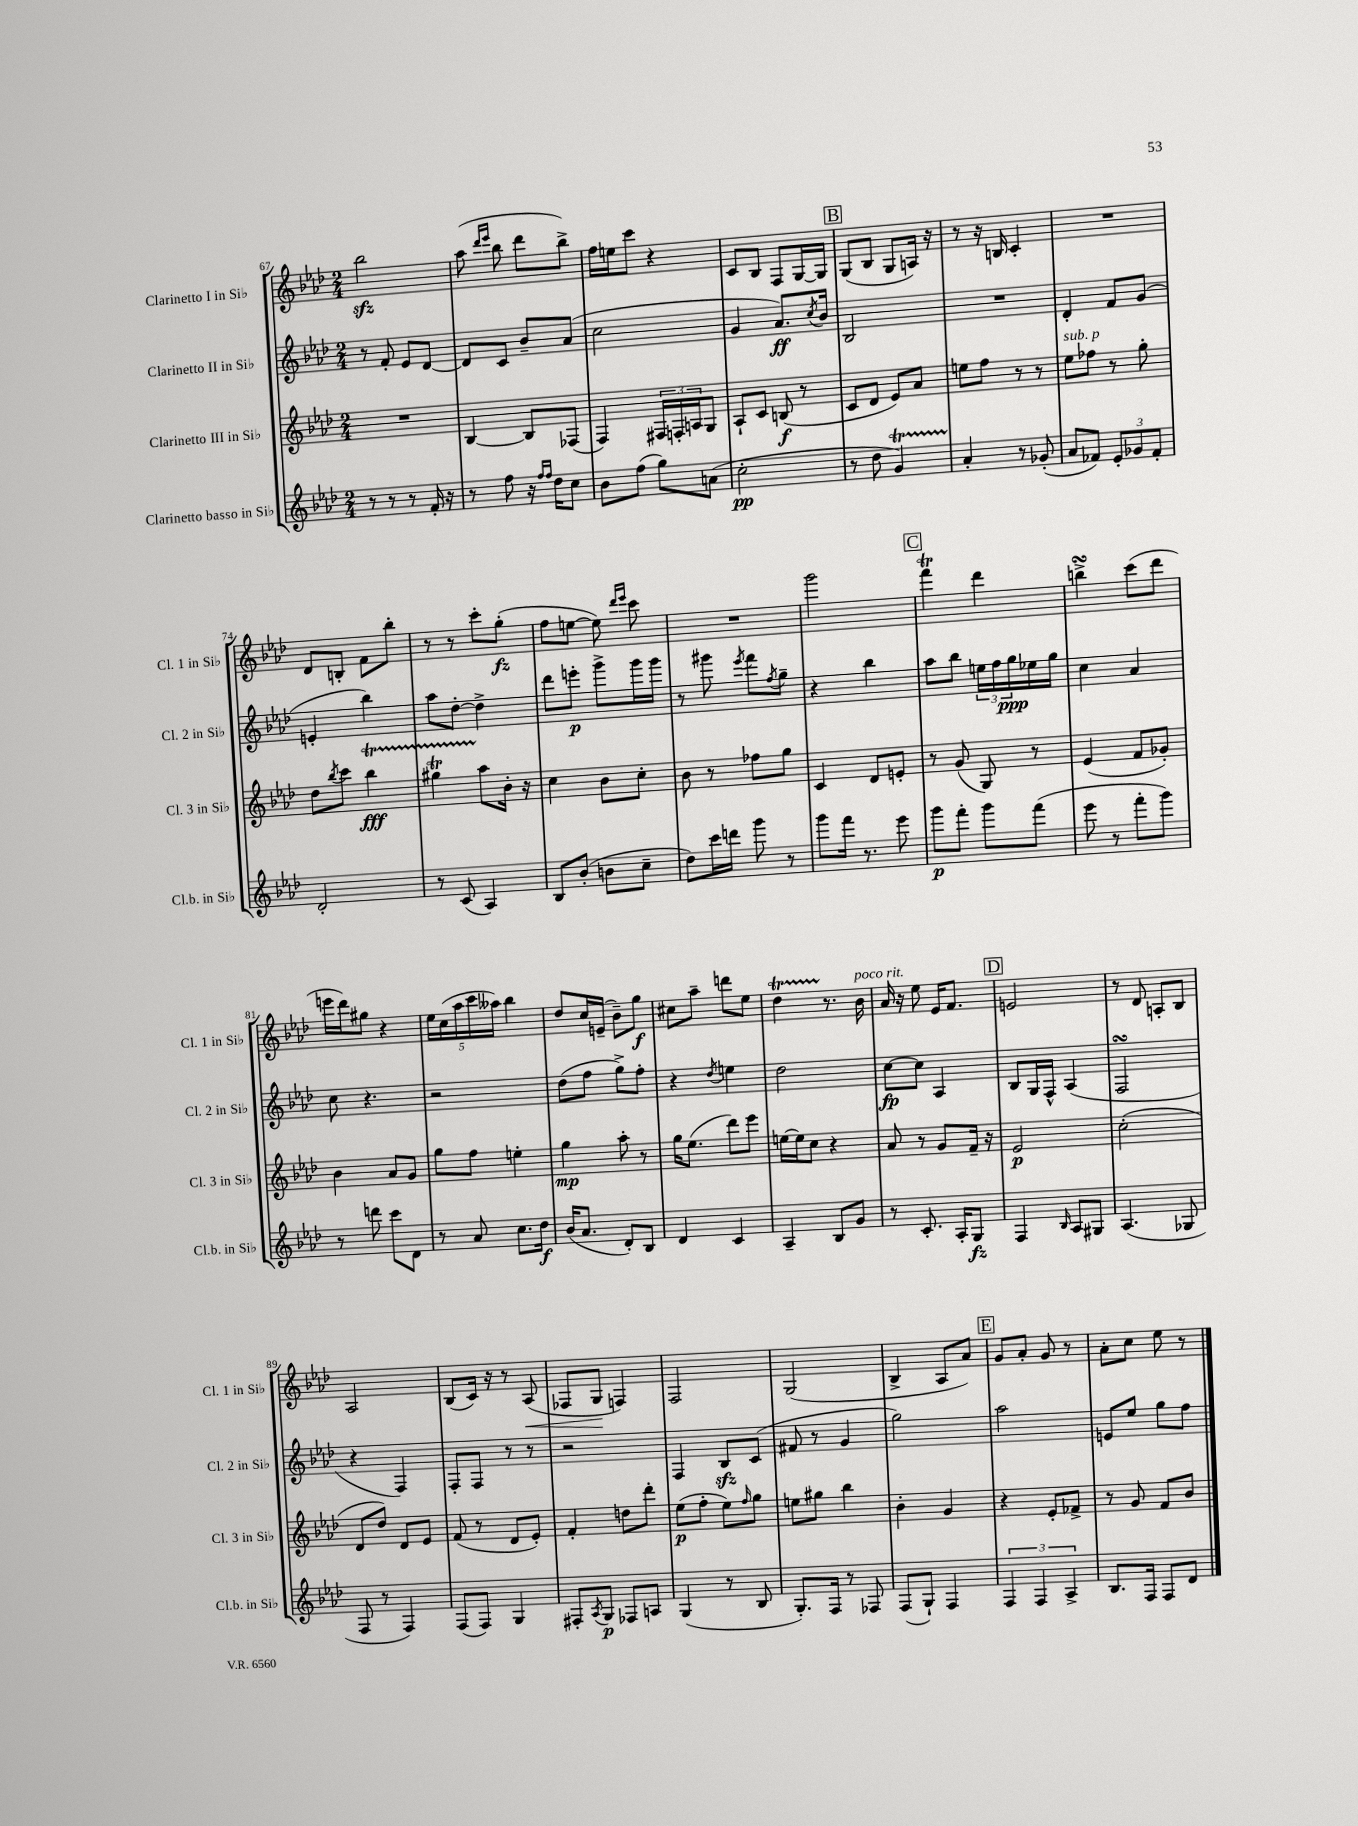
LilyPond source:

<<
\new StaffGroup <<
\new Staff = "s0" \with { instrumentName = "Clarinetto I in Sib" shortInstrumentName = "Cl. 1 in Sib" } {
    \clef treble \key aes \major \numericTimeSignature \time 2/4
    bes''2\sfz |
    aes''8( \grace { des'''16 ees'''16 } bes''8 des'''8 bes''8->) |
    f''16 e''16 c'''8 r4 |
    c'8 bes8 f8 g16~ g16 |
    \mark \markup { \box "B" } g8( bes8 g8 a16) r16 |
    r8 r16 b16 c'4-. |
    R2 |
    des'8 b8-. f'8 bes''8-. |
    r8 r8 c'''8-. g''8-.\fz( |
    f''8 e''8~ e''8) \grace { des'''16 ees'''16 } c'''8 |
    R2 |
    g'''2 |
    \mark \markup { \box "C" } f'''4\trill des'''4 |
    b''4->\turn c'''8( des'''8 |
    e'''16 des'''16) gis''8 r4 |
    \tuplet 5/4 { ees''16 c''16( aes''16 c'''16 aeses''16) } bes''4 |
    des''8 c''16 e'16--( bes'8--) g''8\f |
    cis''8 aes''8-- d'''8 ees''8 |
    des''4\startTrillSpan r8.\stopTrillSpan bes'16^\markup { \italic "poco rit." } |
    aes'16 r16 ees''8 ees'16 f'8. |
    \mark \markup { \box "D" } e'2 |
    r8 des'8 a8-. bes8 |
    aes2 |
    bes8( c'16) r16 r8 aes8\<( |
    fes8 g8\! f4) |
    f2 |
    g2( |
    bes4-> aes8 aes'8) |
    \mark \markup { \box "E" } g'8 aes'8-. g'8 r8 |
    aes'8-. c''8 ees''8 r8 \bar "|." |
}
\new Staff = "s1" \with { instrumentName = "Clarinetto II in Sib" shortInstrumentName = "Cl. 2 in Sib" } {
    \clef treble \key aes \major \numericTimeSignature \time 2/4
    r8 f'8-. ees'8 des'8~ |
    des'8 c'8 bes'8-- aes'8( |
    c''2 |
    g'4 aes'8.\ff) \acciaccatura { c''8 } bes'16 |
    \mark \markup { \box "B" } bes2 |
    R2 |
    des'4-. f'8 g'8( |
    e'4-. bes''4) |
    aes''8 des''8~-. des''4-> |
    des'''8 e'''8-.\p g'''8-> g'''16 g'''16 |
    r8 gis'''8 \acciaccatura { ees'''8 } f'''8 \acciaccatura { f''8 } g''8-- |
    r4 bes''4 |
    \mark \markup { \box "C" } aes''8 bes''8 \tuplet 3/2 { e''16 f''16 g''16\ppp } ees''16 g''16 |
    c''4 aes'4 |
    c''8 r4. |
    r2 |
    des''8( f''8 g''8->) f''8-. |
    r4 \acciaccatura { des''8 } e''4 |
    des''2 |
    c''8~\fp c''8 aes4 |
    \mark \markup { \box "D" } bes8 g16 f16-^ aes4( |
    f2\turn |
    r4 f4) |
    f8-. f8 r8 r8 |
    r2 |
    f4 bes8\sfz c'8( |
    fis'8 r8 g'4 |
    g''2) |
    \mark \markup { \box "E" } aes''2 |
    e'8 ees''8 g''8 f''8 \bar "|." |
}
\new Staff = "s2" \with { instrumentName = "Clarinetto III in Sib" shortInstrumentName = "Cl. 3 in Sib" } {
    \clef treble \key aes \major \numericTimeSignature \time 2/4
    R2 |
    bes4~ bes8 fes8( |
    f4) \tuplet 3/2 { fis16 f16-. a16 } g8 |
    aes8-! c'8 b8\f( r8 |
    \mark \markup { \box "B" } c'8 des'8 ees'8) aes'8 |
    e''8 f''8 r8 r8 |
    ees''8^\markup { \italic "sub. p" } fes''8 r8 g''8-. |
    des''8 \acciaccatura { bes''8 } c'''8 bes''4\startTrillSpan\fff |
    gis''4\trill aes''8\stopTrillSpan bes'16-. r16 |
    c''4 bes'8 c''8-. |
    bes'8 r8 fes''8 g''8 |
    c'4 des'8 e'8-. |
    \mark \markup { \box "C" } r8 g'8( g8) r8 |
    ees'4( f'8 ges'8-.) |
    bes'4 aes'8 g'8 |
    g''8 f''8 e''4-. |
    g''4\mp aes''8-. r8 |
    g''16 ees''8.( des'''8) ees'''8 |
    e''16~ e''16 c''8 r4 |
    aes'8 r8 g'8 f'16-- r16 |
    \mark \markup { \box "D" } ees'2\p |
    c''2-.( |
    des'8 des''8) des'8 ees'8 |
    f'8( r8 des'8 ees'8-.) |
    f'4-. d''8 des'''8-. |
    ees''8\p( f''8-. ees''8) \grace { f''16 } g''8 |
    e''8 gis''8 bes''4 |
    bes'4-. g'4 |
    \mark \markup { \box "E" } r4 ees'8-. fes'8-> |
    r8 g'8 f'8 bes'8 \bar "|." |
}
\new Staff = "s3" \with { instrumentName = "Clarinetto basso in Sib" shortInstrumentName = "Cl.b. in Sib" } {
    \clef treble \key aes \major \numericTimeSignature \time 2/4
    r8 r8 r8 f'16-. r16 |
    r8 f''8 r16 \grace { f''16 f''16 } des''16 c''8 |
    bes'8 f''8( g''8) a'8( |
    c''2-.\pp |
    \mark \markup { \box "B" } r8 des''8 g'4\startTrillSpan) |
    aes'4-.\stopTrillSpan r8 ges'8-.( |
    aes'8 fes'8) \tuplet 3/2 { ees'8-. ges'8 fes'8-. } |
    des'2-. |
    r8 c'8( aes4) |
    bes8 bes'8-.( b'8 c''8-- |
    des''8) c'''16 d'''16 g'''8 r8 |
    g'''8 f'''16 r8. ees'''8 |
    \mark \markup { \box "C" } g'''8\p f'''8-. g'''8 f'''8( |
    ees'''8 r8 f'''8-. g'''8) |
    r8 d'''8 c'''8 des'8 |
    r8 aes'8 c''8. des''16\f |
    bes'16( aes'8. des'8-.) bes8 |
    des'4 c'4 |
    aes4-- bes8 g'8 |
    r8 c'8.-. aes16-. g8\fz |
    \mark \markup { \box "D" } f4 \grace { bes16 } aes8 gis8 |
    aes4.( ges8 |
    f8 r8 f4) |
    f8( f8) g4 |
    fis8-. \acciaccatura { aes8 } g8\p fes8 a8 |
    g4( r8 bes8 |
    g8.-.) f16 r8 fes8 |
    f8( g8-!) f4 |
    \mark \markup { \box "E" } \tuplet 3/2 { f4 f4 aes4-> } |
    bes8. f16 f8 des'8 \bar "|." |
}
>>
>>
\layout { \context { \Score currentBarNumber = #67 } }
